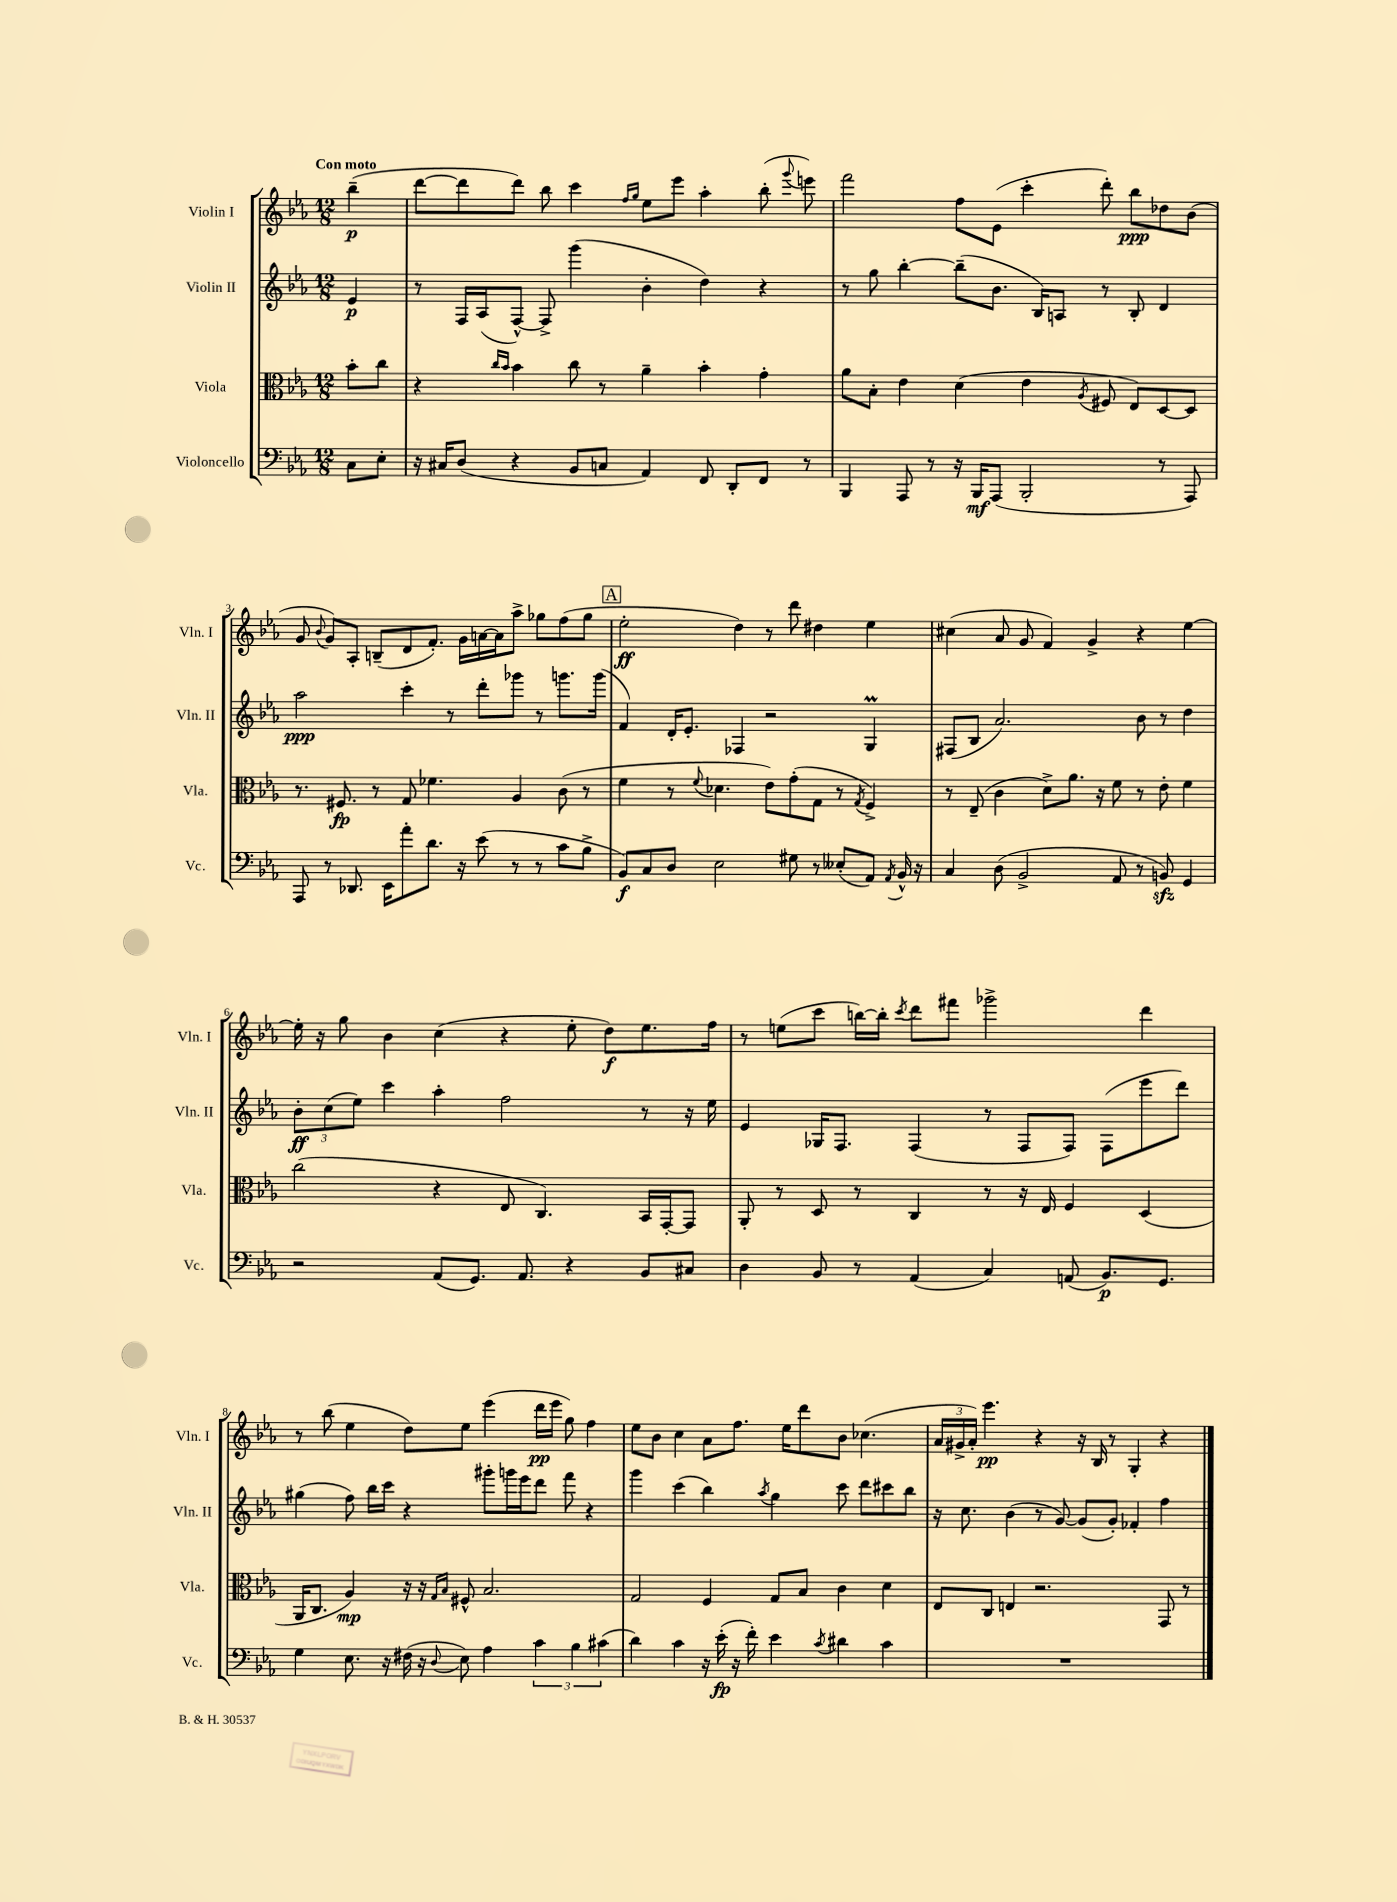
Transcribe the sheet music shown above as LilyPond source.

<<
\new StaffGroup <<
\new Staff = "s0" \with { instrumentName = "Violin I" shortInstrumentName = "Vln. I" } {
    \clef treble \key ees \major \numericTimeSignature \time 12/8 \partial 4 \tempo "Con moto"
    \autoBeamOff bes''4--\p( |
    d'''8[~ d'''8 d'''8]) bes''8 c'''4 \grace { f''16[ g''16] } ees''8[ ees'''8] aes''4-. bes''8-.( \appoggiatura { g'''8 } e'''8) |
    f'''2 f''8[ ees'8]( c'''4-. d'''8-.) bes''8[\ppp des''8 bes'8]( |
    g'8 \appoggiatura { bes'8 } g'8[) aes8]-. b8[--( d'8 f'8.]-.) g'16[ a'16~ a'16 aes''8]-> ges''8[ f''8( ges''8] |
    \mark \markup { \box "A" } ees''2-.\ff d''4) r8 d'''8 dis''4 ees''4 |
    cis''4( aes'8 g'8 f'4) g'4-> r4 ees''4~ |
    ees''16-. r16 g''8 bes'4 c''4( r4 ees''8-. d''8[\f) ees''8. f''16] |
    r8 e''8[( c'''8] b''16[~) b''16]-. \acciaccatura { c'''8 } d'''8[ fis'''8] ges'''2-> d'''4 |
    r8 bes''8( ees''4 d''8[) ees''8] ees'''4( d'''16[\pp ees'''16] g''8) f''4 |
    ees''8[ bes'8] c''4 aes'8[ f''8.] ees''16[ d'''8 bes'8] ces''4.( |
    \tuplet 3/2 { aes'16[ gis'16-> aes'16]-.) } ees'''4.\pp r4 r16 bes16 r8 g4-. r4 \bar "|." |
}
\new Staff = "s1" \with { instrumentName = "Violin II" shortInstrumentName = "Vln. II" } {
    \clef treble \key ees \major \numericTimeSignature \time 12/8 \partial 4
    \autoBeamOff ees'4\p |
    r8 f16[ aes16( f8]~-^) f8-> g'''4( bes'4-. d''4) r4 |
    r8 g''8 bes''4~-. bes''8[--( bes'8.] bes16[) a8] r8 bes8-. d'4 |
    aes''2\ppp c'''4-. r8 d'''8[-. ges'''8] r8 g'''8.[ g'''16]( |
    \mark \markup { \box "A" } f'4) d'16[-. ees'8.]-. fes4 r2 g4\prall |
    fis8[( bes8] aes'2.) bes'8 r8 d''4 |
    \tuplet 3/2 { bes'8[-.\ff c''8( ees''8]) } c'''4 aes''4-. f''2 r8 r16 ees''16 |
    ees'4 ges16[ f8.] f4( r8 f8[ f8]) f8[( ees'''8 d'''8]) |
    gis''4( f''8) bes''16[ c'''16] r4 gis'''8[-. g'''16 ees'''16 d'''8] f'''8 r4 |
    g'''4 c'''4( bes''4) \acciaccatura { aes''8 } g''4 c'''8 d'''8[ cis'''8 bes''8] |
    r16 c''8. bes'4( r8 g'8~) g'8[( g'8]-.) fes'4-. f''4 \bar "|." |
}
\new Staff = "s2" \with { instrumentName = "Viola" shortInstrumentName = "Vla." } {
    \clef alto \key ees \major \numericTimeSignature \time 12/8 \partial 4
    \autoBeamOff bes'8[-. c''8] |
    r4 \grace { c''16[ bes'16] } bes'4 c''8 r8 aes'4-- bes'4-. g'4-. |
    aes'8[ bes8]-. ees'4 d'4( ees'4 \acciaccatura { aes8 } fis8 ees8[) d8~ d8] |
    r8. fis8.\fp r8 g8 fes'4. aes4 c'8( r8 |
    \mark \markup { \box "A" } f'4 r8 \appoggiatura { f'8 } des'4. ees'8[) g'8-.( g8] r8 \acciaccatura { g8 } f4->) |
    r8 ees8--( c'4 d'8[->) aes'8.] r16 f'8 r8 ees'8-. f'4 |
    c''2( r4 ees8 c4.) bes,16[ g,16~-. g,8] |
    aes,8-. r8 d8 r8 c4 r8 r16 ees16 f4 d4( |
    aes,16[ c8.] aes4\mp) r16 r16 \grace { g16[ bes16] } fis8-^ bes2. |
    g2 f4 g8[ bes8] c'4 d'4 |
    ees8[ c8] e4 r2. g,8 r8 \bar "|." |
}
\new Staff = "s3" \with { instrumentName = "Violoncello" shortInstrumentName = "Vc." } {
    \clef bass \key ees \major \numericTimeSignature \time 12/8 \partial 4
    \autoBeamOff c8[ ees8]-. |
    r16 cis16[ d8]( r4 bes,8[ c8] aes,4) f,8 d,8[-. f,8] r8 |
    bes,,4 aes,,8 r8 r16 bes,,16[\mf aes,,8]( bes,,2-. r8 aes,,8) |
    aes,,8 r8 des,8. ees,16[ aes'8-. d'8.] r16 ees'8( r8 r8 c'8[ bes8]-> |
    \mark \markup { \box "A" } bes,8[\f) c8 d8] ees2 gis8 r8 eeses8[-.( aes,8]) \acciaccatura { aes,8 } bes,16-^ r16 |
    c4 d8( bes,2-> aes,8 r8 b,8\sfz) g,4 |
    r2 aes,8[( g,8.]) aes,8. r4 bes,8[ cis8] |
    d4 bes,8 r8 aes,4( c4) a,8( bes,8.[\p) g,8.] |
    g4 ees8. r16 fis16( r16 \appoggiatura { d8 } ees8) aes4 \tuplet 3/2 { c'4 bes4 cis'4( } |
    d'4) c'4 r16 ees'16-.\fp( r16 f'16-.) ees'4 \acciaccatura { c'8 } dis'4 c'4 |
    R1. \bar "|." |
}
>>
>>
